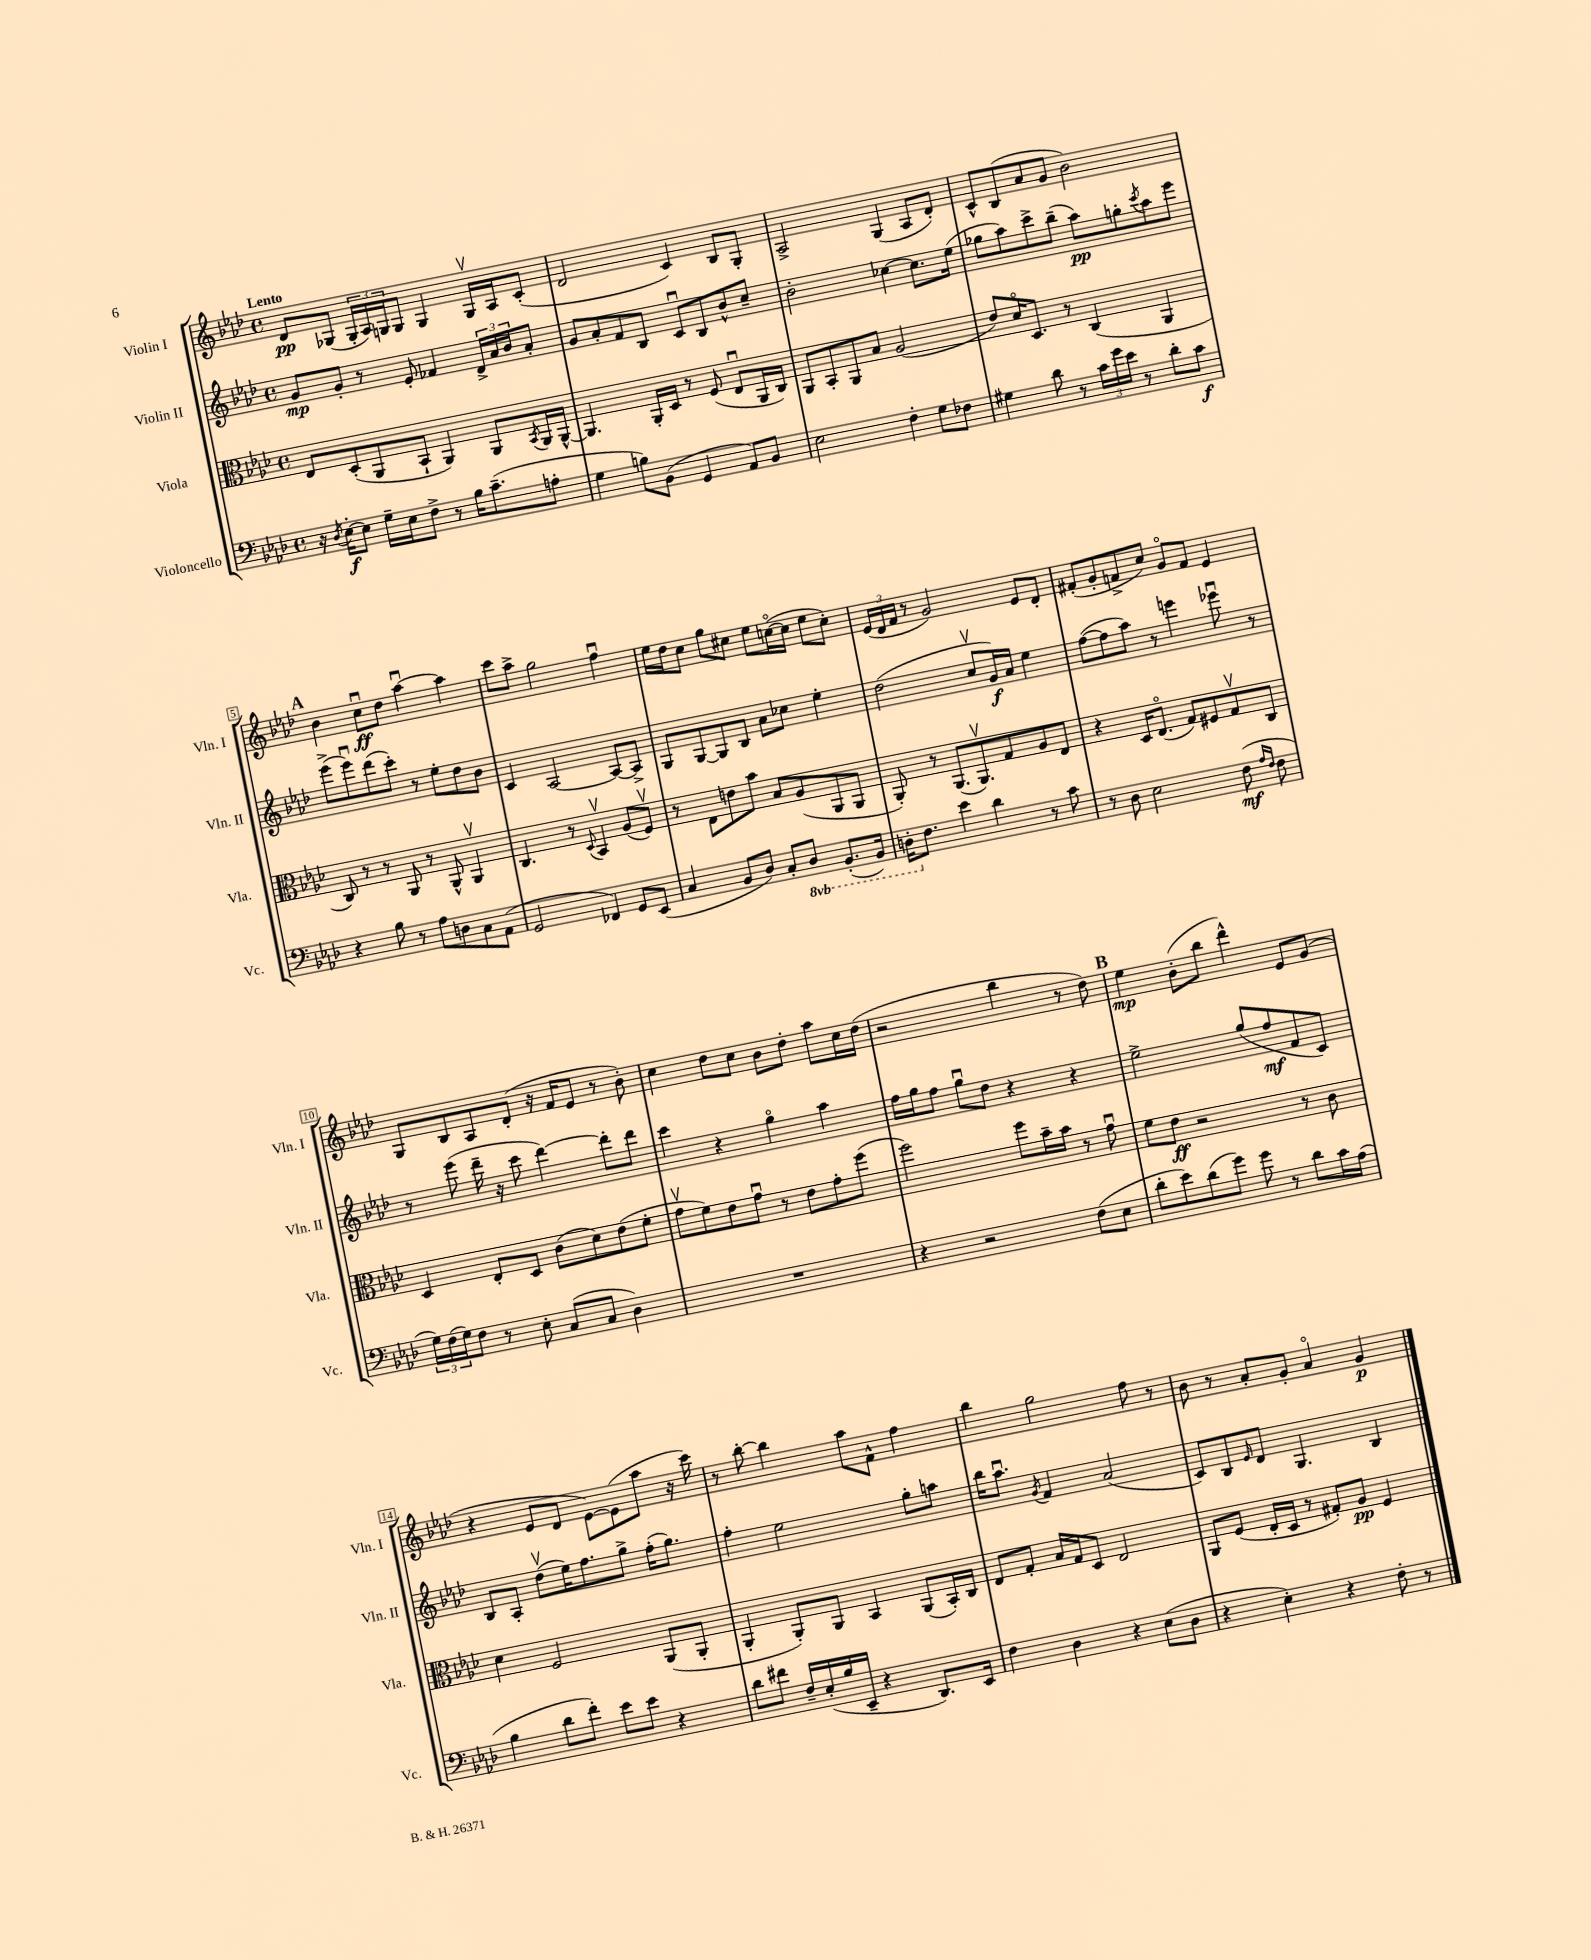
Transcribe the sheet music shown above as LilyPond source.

<<
\new StaffGroup <<
\new Staff = "s0" \with { instrumentName = "Violin I" shortInstrumentName = "Vln. I" } {
    \clef treble \key aes \major \defaultTimeSignature \time 4/4 \tempo "Lento"
    des'8\pp ges8( \tuplet 3/2 { ges16-. aes16) g16 } g8 g4 g16\upbow aes16 c'8-.( |
    des'2 c'4) bes8 g8-. |
    aes2-> g4( aes8 des'8-.) |
    c'8-^ bes8( aes'8 g'8 bes'2) |
    \mark \markup { \bold "A" } bes'4 c''8\downbow\ff des''8 aes''4~\downbow aes''4 |
    c'''8 aes''8-> g''2 f''4\downbow |
    ees''16 des''16 c''8 g''8 cis''8 ees''8 c''16~\flageolet( c''16 ees''8 c''8-.) |
    \tuplet 3/2 { ees'16( des'16 f'16 } r8 g'2) ees'8 des'8-. |
    fis'8-.( g'8-. f'8-> c''8) g'8\flageolet f'8 ees'4 |
    g8 bes8 aes8 des'8-.( r16 f'16 ees'8 r8 bes'8-.) |
    c''4 des''8 c''8 bes'8 des''8-. aes''8 c''16 des''16( |
    r2 bes''4 r8 des''8) |
    \mark \markup { \bold "B" } ees''4\mp bes'8-.( bes''8 des'''4-^) ees'8 g'8( |
    r4 ees'8 des'8 ees'8~) ees'8( aes''8 r16 c'''16) |
    r8 bes''8~-. bes''4 aes''8 f'8-^ f''4 |
    bes''4 g''2 f''8 r8 |
    bes'8 r8 aes'8-. g'8-. aes'4\flageolet g'4\p \bar "|." |
}
\new Staff = "s1" \with { instrumentName = "Violin II" shortInstrumentName = "Vln. II" } {
    \clef treble \key aes \major \defaultTimeSignature \time 4/4
    g'8\mp g'8-. r8 ees'8-. fes'4 \tuplet 3/2 { des'16-> aes'16 bes'16 } aes'8-. |
    g'8 aes'8-. f'8 bes8 c'8\downbow bes8 bes'8-^ c''8-- |
    bes'2-. ces''4~ ces''8. ees''16( |
    ges''8 aes''8) c'''8-> bes''8--( aes''8\pp) g''8-. \acciaccatura { c'''8 } aes''8 ees'''8 |
    \mark \markup { \bold "A" } ees'''8->( ees'''8\downbow) des'''8( c'''8-.) r8 ees''8-. des''8 bes'8 |
    c'4 aes2~ aes8~ aes8-> |
    g8 g8~ g8 bes8 aes'8 ces''8 ees''4-. |
    des''2( c''8\upbow g'16\f) aes'16 ees''4 |
    f''8~( f''8 aes''8) r8 e'''4 ees'''8\downbow r8 |
    r8 ees'''8( des'''16-- r16 c'''8 des'''4~) des'''8-. des'''8 |
    c'''4 r4 g''4\flageolet aes''4 |
    f''16 g''16 f''8 g''8\downbow des''8 r4 r4 |
    \mark \markup { \bold "B" } ees''2-> g''8( f''8\mf f'8 c'8) |
    bes8 aes8-. des''8\upbow( ees''16) f''8. g''8-> f''16-.( g''8.) |
    f''4-. ees''2 g''8-. a''8 |
    bes''16 aes''8.\downbow \acciaccatura { g'8 } f'4 aes'2( |
    c'8) bes8 \grace { ees'16 } des'8 g4. bes4 \bar "|." |
}
\new Staff = "s2" \with { instrumentName = "Viola" shortInstrumentName = "Vla." } {
    \clef alto \key aes \major \defaultTimeSignature \time 4/4
    ees8 des8-.( aes,8 bes,8-! aes,4) aes,8 \acciaccatura { bes,8 } aes,16 aes,16~-^ |
    aes,4. aes,16-. des16 r8 f8( ees8\downbow aes,16 c16) |
    aes,8 bes,8-. aes,8 bes8 aes2( |
    ees'8) des'16\flageolet des8. r8 c4( aes,4 |
    \mark \markup { \bold "A" } c8) r8 r8 aes,8 r8 aes,8-^ aes,4\upbow |
    c4. r8 \appoggiatura { des8 } bes,4\upbow aes8( f8\upbow) |
    r8 ees8 e'8 bes'8 bes8 aes8( aes,8 aes,8 |
    aes,8-.) r8 aes,8.( aes,8.\upbow) g8 aes8 ees8 |
    r4 des16 ees8.\flageolet( g8) fis8 g8\upbow c8 |
    des4 ees8-. des8 c'8( des'8) ees'8( f'8-. |
    g'8\upbow f'8) ees'8 g'8\downbow r8 ees'8 g'8-. f''8( |
    f''2) f''8 bes'16-- bes'16 r8 g'8\downbow |
    \mark \markup { \bold "B" } f'8 ees'8\ff r2 r8 c'8 |
    des'4 f2 aes,8( aes,8-. |
    aes,4-. aes,8-.) aes,8 bes,4 aes,8( bes,16-.) c16 |
    ees8 g8-. bes16 g16 des8 ees2 |
    aes,8 f8( ees16-. des16 r8 gis8-.) aes8\pp f4 \bar "|." |
}
\new Staff = "s3" \with { instrumentName = "Violoncello" shortInstrumentName = "Vc." } {
    \clef bass \key aes \major \defaultTimeSignature \time 4/4 \set Staff.ottavationMarkups = #ottavation-simple-ordinals
    r16 \acciaccatura { des8 } ees16~-.\f ees8 g16-- ees16 f8-> r8 bes16 c'8.--( a8-. |
    g4 b8) bes,8( g,4 aes,8) bes,8 |
    ees2 f4-. g8 fes8 |
    gis4 des'8 r8 \tuplet 3/2 { c'16 g'16 ees'16 } r8 des'8-. c'8\f |
    \mark \markup { \bold "A" } r4 bes8 r8 aes8 d8 c8 aes,8( |
    g,2 fes,4) g,8 ees,8( |
    c4 bes,8 des8) c8-. \ottava #-1 des,8 bes,,8.-.( bes,,16) |
    d,16-. \ottava #0 f8. ees'4 des'4 r8 c'8 |
    r8 des8 ees2 f8\mf( \grace { aes16 f16 } f8 |
    \tuplet 3/2 { g16) f16( g16) } f8 r8 ees8-. c8( c8 des4) |
    R1 |
    r4 r2 f8( ees8 |
    \mark \markup { \bold "B" } des'8-. ees'8) des'8( g'8) g'8 r8 des'8 c'16 aes16( |
    bes4 des'8 f'8-.) ees'8 ees'8 r4 |
    des'8 fis'8 f16-- ees16-.( bes16 ees,16-- r4 des,8.) ees,16 |
    f4 des4 r4 ees8( des8 |
    r4 ees4-.) r4 f8-. r8 \bar "|." |
}
>>
>>
\layout { \context { \Score \override BarNumber.stencil = #(make-stencil-boxer 0.1 0.3 ly:text-interface::print) } }
